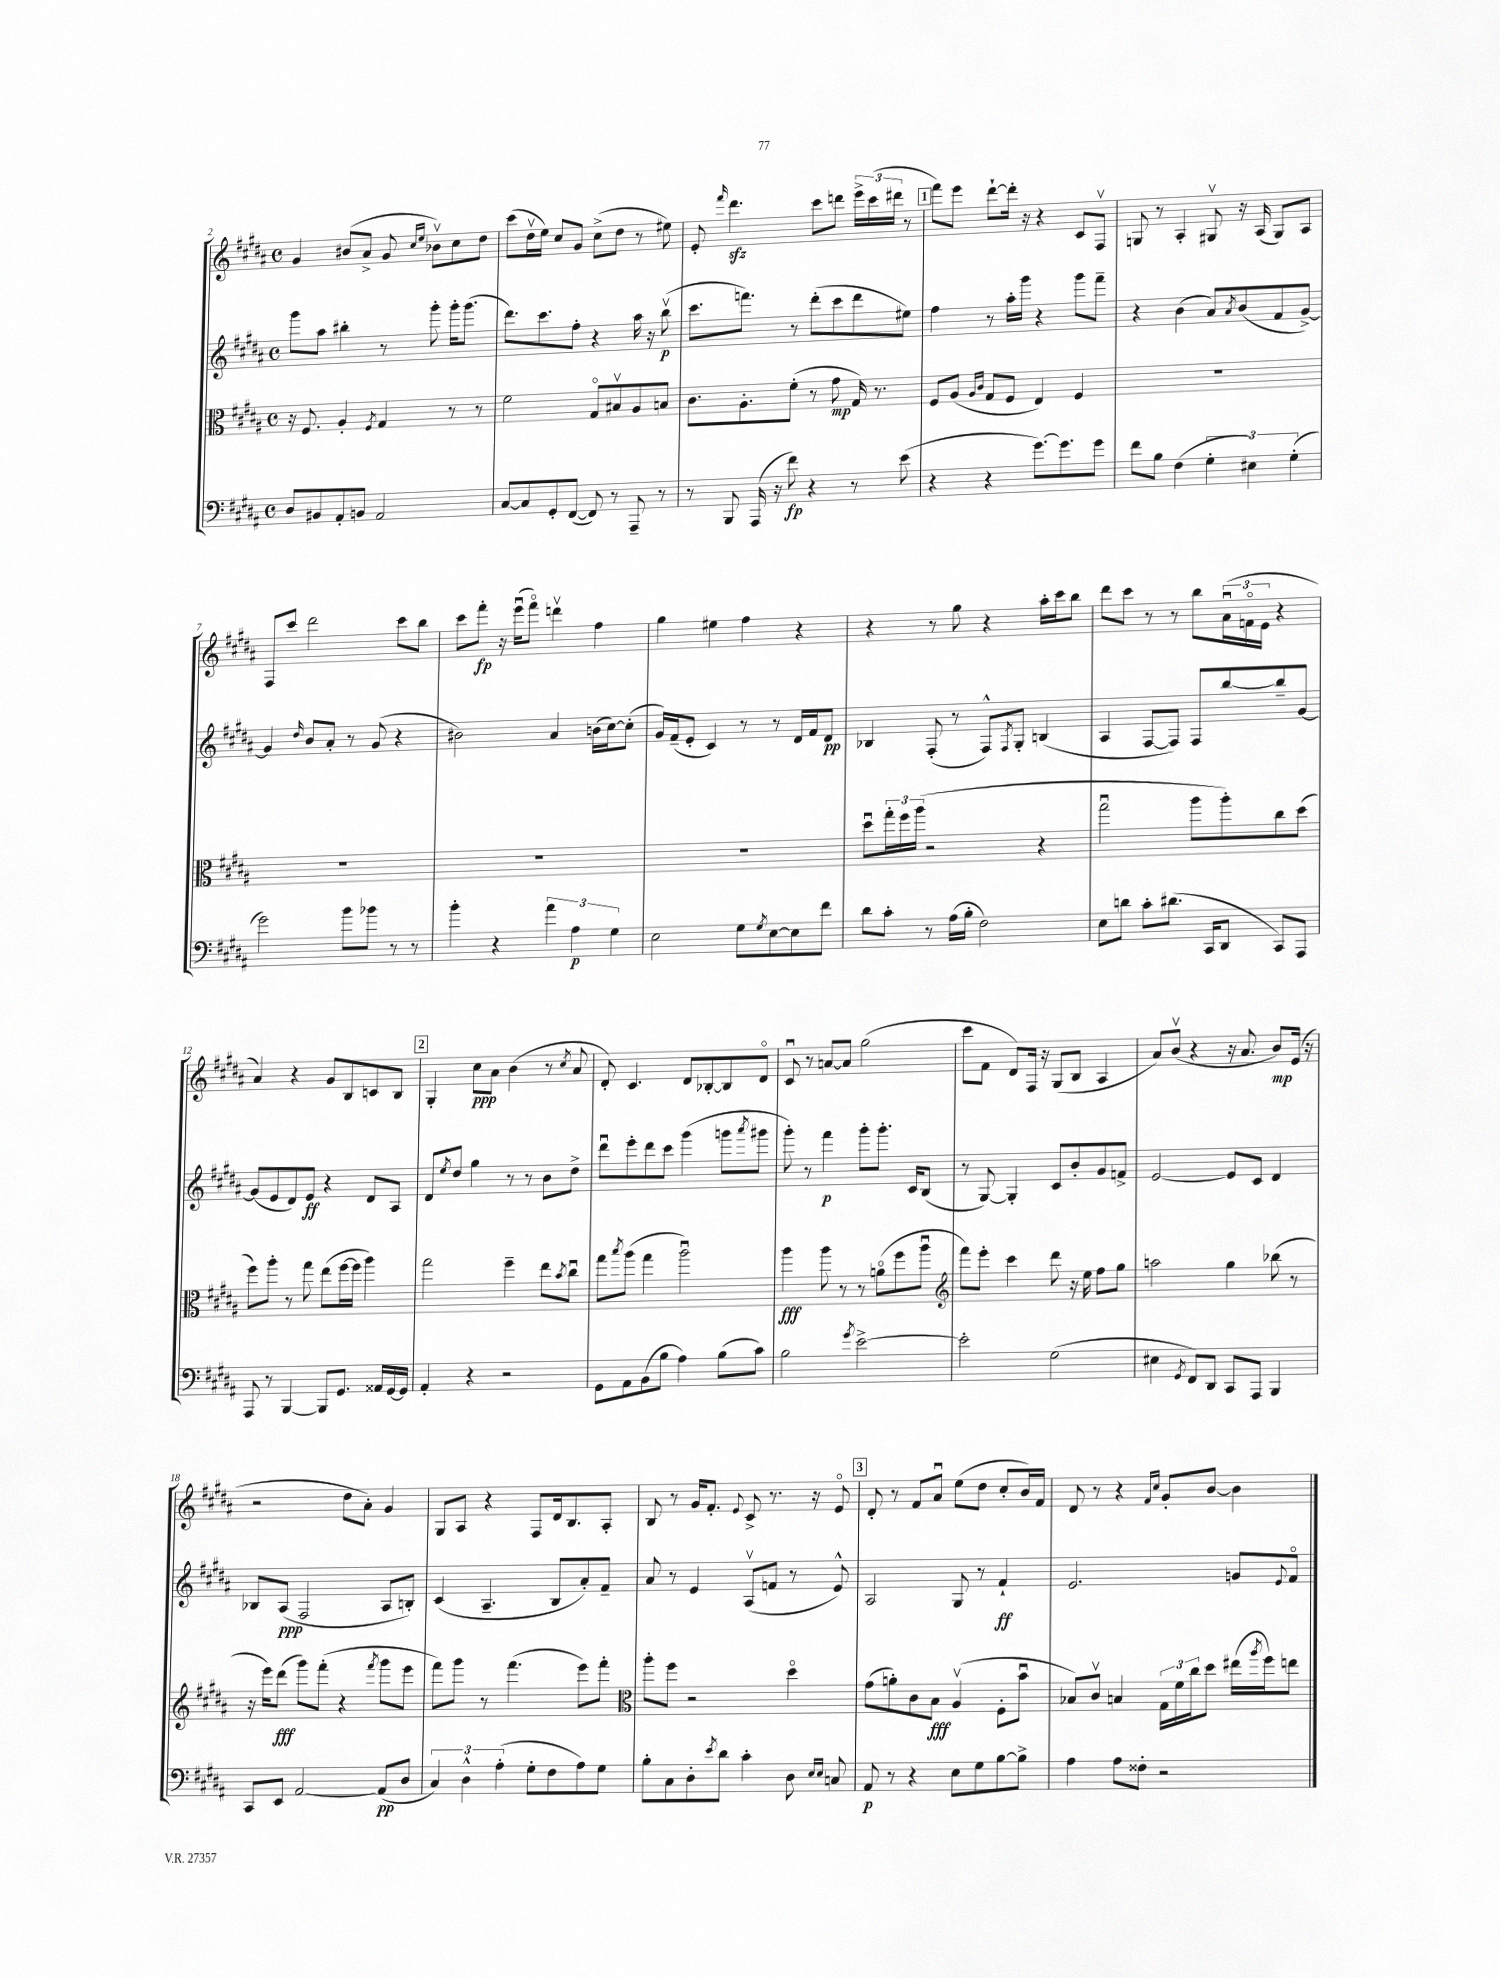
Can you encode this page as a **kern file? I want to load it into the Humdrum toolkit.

**kern	**kern	**kern	**kern
*staff4	*staff3	*staff2	*staff1
*clefF4	*clefC3	*clefG2	*clefG2
*k[f#c#g#d#a#]	*k[f#c#g#d#a#]	*k[f#c#g#d#a#]	*k[f#c#g#d#a#]
*M4/4	*M4/4	*M4/4	*M4/4
*met(c)	*met(c)	*met(c)	*met(c)
8D#	16r	8ggg#	4g#
.	8.F#	.	.
8BB#	.	8aa#	.
8AA#'	4A#'	4bb#'	(8b#
8BB	.	.	8a#^
.	8qF#	.	.
2AA#	4G#	8r	8g#
.	.	.	16qqcc#
.	.	.	16qqee
.	.	8ggg#'	8b-v)
.	8r	16ggg#'	8cc#
.	.	(8.ggg#	.
.	8r	.	8dd#
=	=	=	=
[8C#	2f#	8.ddd#)	(8ccc#
8C#]	.	.	16dd#v
.	.	8.ccc#	16ee)
8GG#'	.	.	8cc#
([8FF#	.	8ff#'	8g#
8FF#])	8G#o	4r	(8cc#^
8r	8B#v	.	8dd#
8AAA#~	8A#	16aa#	8r
.	.	16r	.
8r	8B	(8bbv	8ee#)
=	=	=	=
8r	8.c#	8.ccc#	8e'
.	.	.	16qqfff#
8BBB	.	.	4.ddd#
.	8.A#'	8.fff)	.
(16AAA#	.	.	.
16r	.	.	.
8f#)	(8f#'	8r	.
4r	8r	(8ddd#'	8ccc#
.	8g#	8ccc#	8ddd
8r	16G#)	8ddd#	24eee^
.	.	.	(24ccc#
.	8.r	.	.
.	.	.	24ddd#
(8e	.	8ee#)	8r
=	=	=	=
4r	8F#	4ff#	8fff#)
.	(8A#	.	8eee
.	16qqA#	.	.
.	16qqc#	.	.
4r	8G#	8r	[8ddd#`
.	8F#	16aa#'	16ddd#']
.	.	16ggg#	16r
[8.g#)	4E)	4r	4r
8.g#]	.	.	.
.	4F#	8ggg#	8c#
8g#	.	8fff#~	8F#v
=	=	=	=
8f#	1r	4r	8G
8B	.	.	8r
(4F#	.	(4b	4A#'
6G#'	.	8a#)	8G#v
.	.	8qa#	.
.	.	(8b	16r
6E#)	.	.	.
.	.	.	(16A#
.	.	8f#	8G#)
(6G#'	.	.	.
.	.	[8g#^)	8A#
=	=	=	=
2g#)	1r	4g#]	8F#
.	.	.	8ccc#
.	.	16qqdd#	.
.	.	8b	2ddd#
.	.	8a#'	.
8b	.	8r	.
8b-	.	(8g#	.
8r	.	4r	8ccc#
8r	.	.	8bb
=	=	=	=
4b'	1r	2b#)	8ccc#
.	.	.	8fff#'
4r	.	.	16r
.	.	.	(16eeeu
.	.	.	8fff#o)
6a#	.	4a#	4dddv
6A#	.	.	.
.	.	(16b	4ff#
.	.	[16cc#)	.
6G#	.	.	.
.	.	(8cc#']	.
=	=	=	=
2E	1r	16g#)	4gg#
.	.	(16f#~	.
.	.	8e'	.
.	.	4c#)	4ee#
8G#	.	8r	4ff#
8qG#	.	.	.
[8E	.	8r	.
8E]	.	16d#	4r
.	.	16f#	.
8f#	.	8d#	.
=	=	=	=
8d#	8dd#u	4B-	4r
8c#'	24gg#'	.	.
.	24ff#	.	.
.	(24aa#	.	.
8r	2r	(8F#'	8r
(16A#	.	8r	8gg#
16B'	.	.	.
2F#)	.	8F#^^)	4r
.	.	8qF#	.
.	.	8G#'	.
.	4r	(4B	16aa#'
.	.	.	16ccc#
.	.	.	8bb
=	=	=	=
8E	2gg#u	4A#	8ddd#
8d	.	.	8ccc#
8c#'	.	[8F#	8r
(8.d#	.	8F#])	8r
.	8aa#	8F#	8bb
16CC#	.	.	.
8DD#	8aa#')	[8bb	(24a#u
.	.	.	24fo
.	.	.	24e
8CC#)	8cc#	8bb~]	4r
8AAA#	(8dd#	[8g#	.
=	=	=	=
8AAA#	8ff#)	(8g#]	4a#)
8r	8aa#'	8e	.
[4BBB	8r	8d#)	4r
.	8gg#	8e	.
8BBB]	(8ee	4r	8g#
8.GG#	[16ff#	.	8B
.	16ff#]	.	.
.	4aa#)	8d#	8c
16AA##	.	.	.
[16GG#	.	8A#	8B
16GG#]	.	.	.
=	=	=	=
4AA#'	2gg#	8d#	4G#'
.	.	8qee	.
.	.	8dd#	.
4r	.	4gg#	8cc#
.	.	.	8a#
2r	4ff#~	8r	(4b
.	.	8r	.
.	8ee	8b	8r
.	8qb	.	8qcc#
.	8cc#u	8dd#^	8a#
=	=	=	=
8GG#	8gg#	8ddd#u	8d#')
.	8qbb	.	.
8AA#	(8aa#	8eee'	4.c#
(8BB	4gg#	8ddd#	.
8B	.	8ccc#	.
4A#)	2aa#u)	(4ggg#	8d#
.	.	.	[8B-'
(8B	.	8ggg	8B-]
.	.	8qaaa#	.
8c#)	.	8ggg#	8d#o
=	=	=	=
2B	4aa#	8ggg#')	8c#u
.	.	8r	8r
.	8aa#	4fff#	[8a
.	8r	.	8a]
8qg#	.	.	.
[2e^	8r	8ggg#'	(2gg#
.	(8ao	8.ggg#'	.
.	8ff#	.	.
.	.	16c#	.
.	8aa#u	(8B	.
=	=	=	=
*	*clefG2	*	*
2e']	8fff#)	8r	8ccc#
.	8eee'	[8G#)	8f#
.	4ccc#	4G#']	8d#)
.	.	.	16F#
.	.	.	16r
(2G#	8ddd#	8c#	(8G#
.	16r	8b'	8B
.	16ee	.	.
.	8ff#	8g#	4A#
.	8gg#	8f^	.
=	=	=	=
4E#	2aa	[2e	8a#)
.	.	.	(8bv
8qGG#	.	.	.
8FF#)	.	.	4r
8DD#	.	.	.
8CC#	4gg#	8e]	16r
.	.	.	8.a#
8AAA#	.	8c#	.
4BBB	(8bb-	4d#	8b)
.	8r	.	(16e
.	.	.	16r
=	=	=	=
8CC#	16r	8B-	2r
.	16eee)	.	.
8EE	(8ddd#	(8A#	.
[2AA#	8ggg#)	2F#	.
.	(8fff#'	.	.
.	4r	.	8dd#
.	.	.	8a#')
.	8qfff#	.	.
(8AA#]	8ggg#	8A#	4g#
8D#	8eee	8B')	.
=	=	=	=
6C#)	8fff#)	(4c#	8G#
.	8ggg#	.	8A#
6D#^^	.	.	.
.	8r	4.A#~	4r
(6A#'	.	.	.
.	(4.fff#	.	.
8G#'	.	.	8F#
8F#	.	8B	16d#
.	.	.	8.B
8A#)	8eee)	8a#')	.
8G#	8fff#'	8f#~	8A#'
=	=	=	=
*	*clefC3	*	*
8B'	8aa#'	8a#	8B
8C#	8ff#	8r	8r
8D#'	2r	4e	16g#
.	.	.	8.f#'
8qe	.	.	.
8d#	.	.	.
.	.	.	8qqe
4c#'	.	(8A#v	8c#^
.	.	8f	8.r
8D#	4dd#o	8r	.
.	.	.	16r
16qqE	.	.	.
16qqE	.	.	.
8C	.	8e^^)	8eo
=	=	=	=
8AA#	(8g#	2A#	8d#'
8r	8a')	.	8r
4r	8c#	.	8f#
.	8B	.	8a#u
8E	(4A#v	8G#	(8ee
8G#	.	8r	8dd#
[8B	8F#'	4f#`	8cc#'
8B^]	8bu	.	16b)
.	.	.	16f#
=	=	=	=
4A#	8B-)	2.e	8d#
.	8c#v	.	8r
8A#	4B	.	4r
8F##'	.	.	.
.	.	.	16qqf#
.	.	.	16qqcc#
2r	24G#	.	8g#'
.	24f#	.	.
.	24cc#	.	.
.	8dd#	.	[8b
.	(16ee#	8g	4b]
.	8qaa#	.	.
.	16ff#)	.	.
.	.	8qqe	.
.	8ee	8f#o	.
==	==	==	==
*-	*-	*-	*-
